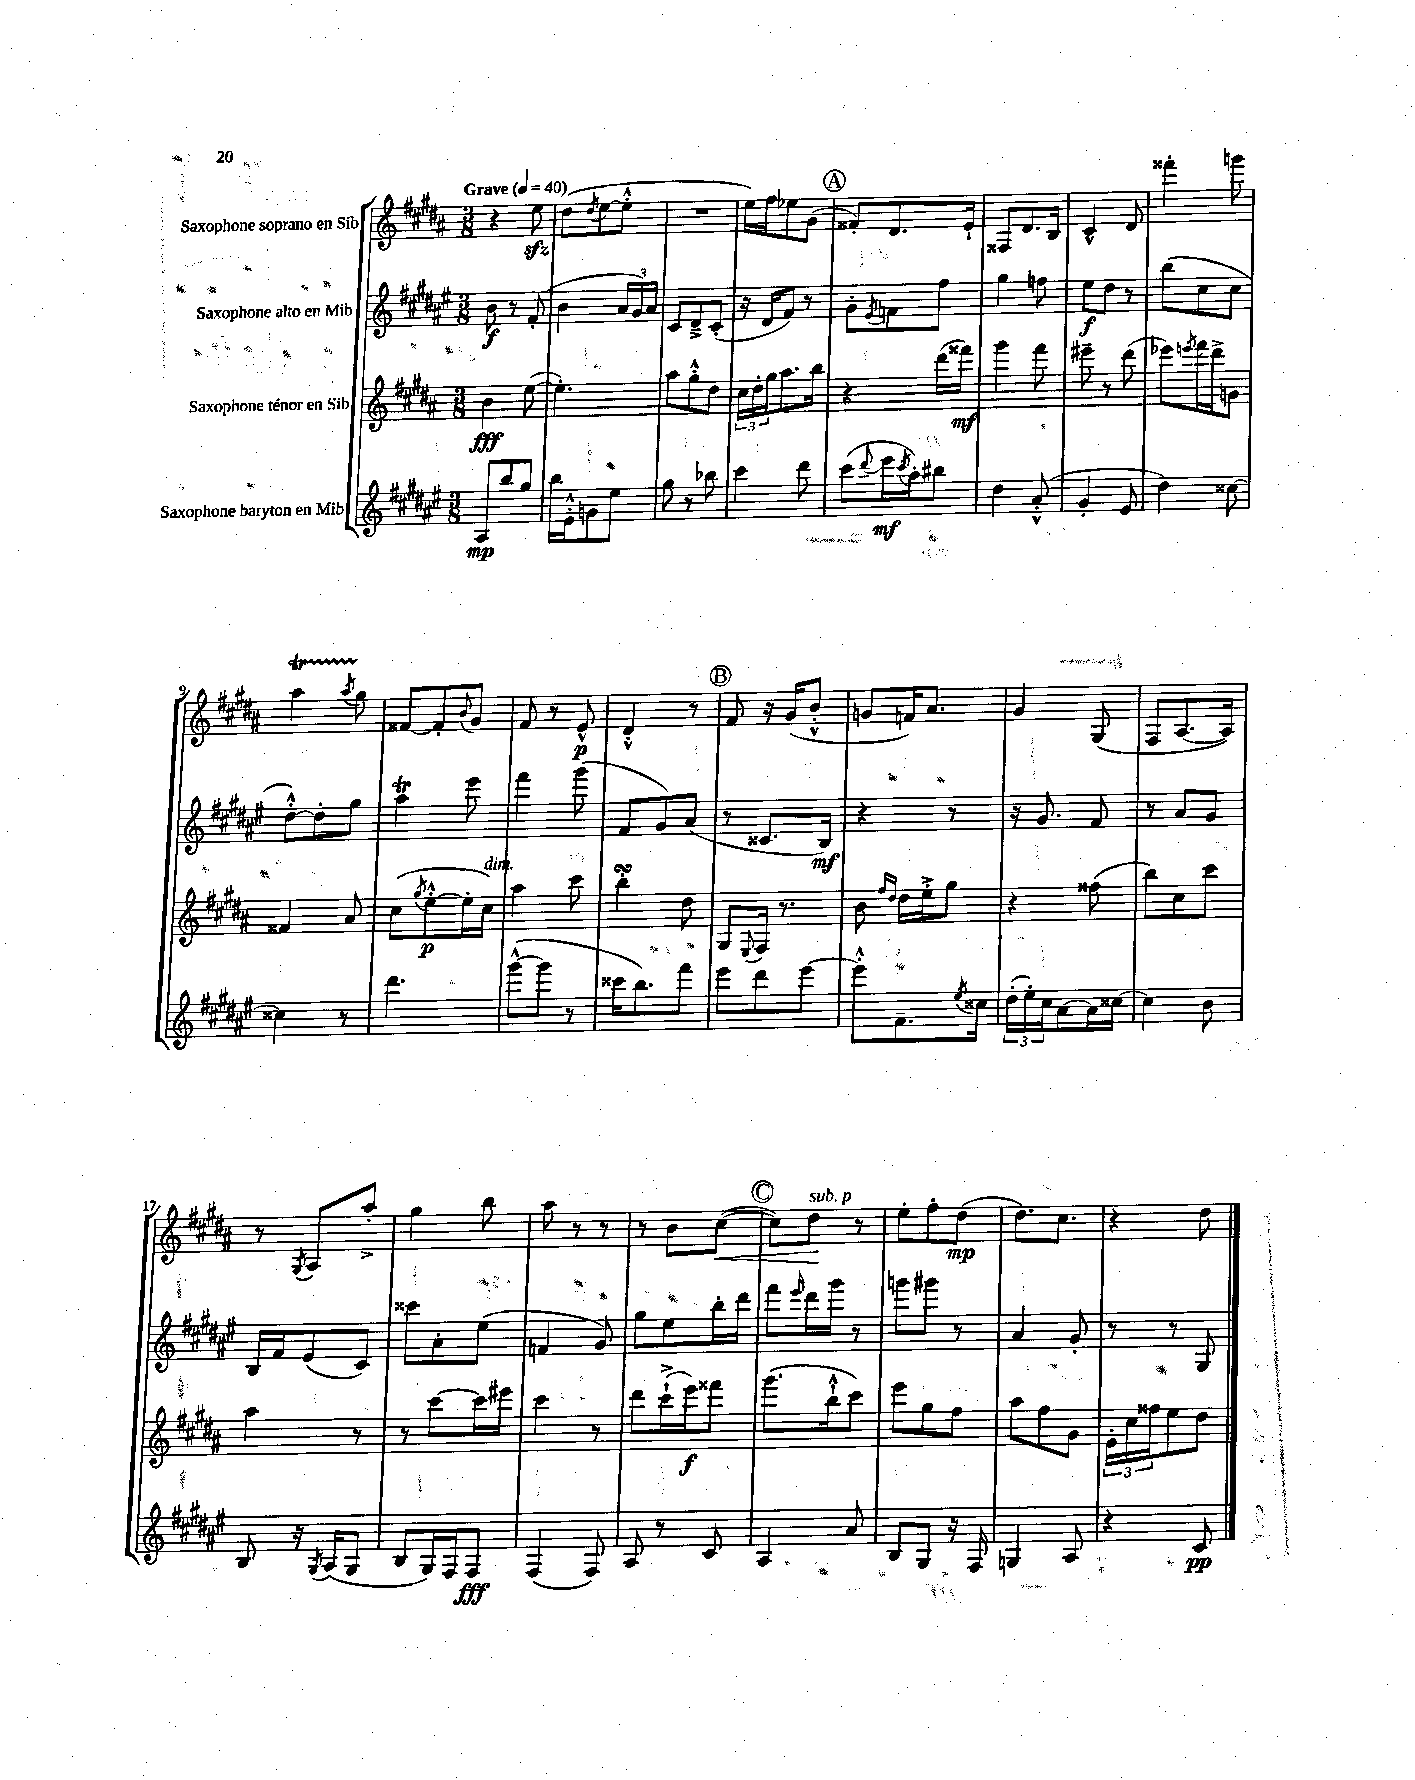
<<
\new StaffGroup <<
\new Staff = "s0" \with { instrumentName = "Saxophone soprano en Sib" } {
    \clef treble \key b \major \numericTimeSignature \time 3/8 \tempo "Grave" 4 = 40
    r4 e''8\sfz |
    dis''8( \acciaccatura { dis''8 } e''8~ e''8-.-^ |
    R4. |
    e''16) fis''16 ees''8 gis'8( |
    \mark \markup { \circle "A" } fisis'8-.) dis'8. e'16-! |
    fisis8 dis'8. b16 |
    cis'4-^ dis'8 |
    fisis'''4-. g'''8 |
    ais''4\startTrillSpan \acciaccatura { ais''8 } gis''8\stopTrillSpan |
    fisis'8~ fisis'8-. \appoggiatura { b'8 } gis'8 |
    fis'8 r8 e'8-^\p |
    dis'4-.-^ r8 |
    \mark \markup { \circle "B" } fis'8 r16 gis'16( b'8-.-^ |
    g'8 f'16) ais'8. |
    gis'4 gis8( |
    fis8 ais8.~ ais16) |
    r8 \acciaccatura { gis8 } ais8 ais''8-.-> |
    gis''4 b''8 |
    ais''8 r8 r8 |
    r8 b'8 cis''8~\<( |
    \mark \markup { \circle "C" } cis''8) dis''8\!^\markup { \italic "sub. p" } r8 |
    e''8-. fis''8-. dis''8\mp( |
    dis''8.) cis''8. |
    r4 dis''8 \bar "|." |
}
\new Staff = "s1" \with { instrumentName = "Saxophone alto en Mib" } {
    \clef treble \key fis \major \numericTimeSignature \time 3/8
    b'8\f r8 fis'8-.( |
    b'4 \tuplet 3/2 { ais'16 gis'16) ais'16 } |
    cis'8 dis'8---> cis'8-.( |
    r16 dis'16 fis'8) r8 |
    \mark \markup { \circle "A" } gis'8-. \acciaccatura { eis'8 } f'8 fis''8 |
    gis''4 f''8 |
    eis''8\f dis''8 r8 |
    b''8( cis''8 cis''8 |
    dis''8~-.-^) dis''8-. gis''8 |
    ais''4\trill eis'''8 |
    fis'''4 gis'''8( |
    fis'8 gis'8) ais'8( |
    \mark \markup { \circle "B" } r8 cisis'8. b16\mf) |
    r4 r8 |
    r16 gis'8. fis'8 |
    r8 ais'8 gis'8 |
    b16 fis'16 eis'8( cis'8) |
    cisis'''8 ais'8-. eis''8( |
    f'4 gis'8) |
    gis''8 eis''8 b''16-. dis'''16 |
    \mark \markup { \circle "C" } fis'''8 \grace { eis'''16 } dis'''16 gis'''16 r8 |
    g'''8 gis'''8 r8 |
    ais'4 gis'8-. |
    r8 r8 gis8 \bar "|." |
}
\new Staff = "s2" \with { instrumentName = "Saxophone ténor en Sib" } {
    \clef treble \key b \major \numericTimeSignature \time 3/8
    b'4\fff e''8~( |
    e''4.-.) |
    ais''8 gis''8-.-^ dis''8 |
    \tuplet 3/2 { cis''16 dis''16-. gis''16 } ais''8. b''16 |
    \mark \markup { \circle "A" } r4 dis'''16( fisis'''16\mf) |
    gis'''4 fis'''8 |
    eis'''8-- r8 dis'''8( |
    ees'''8) \acciaccatura { e'''8 } fis'''16 dis'''16-> g'8 |
    fisis'4 ais'8 |
    cis''8( \acciaccatura { gis''8 } e''8~-.-^\p e''16-. cis''16^\markup { \italic "dim." }) |
    ais''4 cis'''8 |
    b''4-.\turn dis''8 |
    \mark \markup { \circle "B" } gis8 \appoggiatura { e8 } fis16 r8. |
    b'8 \grace { fis''16 dis''16 } dis''16 e''16-.-> gis''8 |
    r4 fisis''8( |
    b''8) cis''8 cis'''8 |
    ais''4 r8 |
    r8 cis'''8~ cis'''16 eis'''16 |
    cis'''4 r8 |
    dis'''8 cis'''16-!->( e'''16\f) fisis'''8 |
    \mark \markup { \circle "C" } gis'''8.( b''16-!-^ cis'''8) |
    e'''8 gis''8 fis''8 |
    ais''8 fis''8 gis'8 |
    \tuplet 3/2 { e'16-. cis''16 fisis''16 } e''8 dis''8 \bar "|." |
}
\new Staff = "s3" \with { instrumentName = "Saxophone baryton en Mib" } {
    \clef treble \key fis \major \numericTimeSignature \time 3/8
    ais8\mp b''8 gis''8 |
    b''16 eis'16-.-^ g'8 eis''8 |
    gis''8 r8 bes''8 |
    cis'''4 dis'''8 |
    \mark \markup { \circle "A" } cis'''8( \appoggiatura { dis'''8 } eis'''16\mf \acciaccatura { cis'''8 } ais''16-.) bis''8 |
    dis''4 ais'8-.-^( |
    gis'4-. eis'8 |
    dis''4) cisis''8~ |
    cisis''4 r8 |
    dis'''4. |
    gis'''8~-^( gis'''8 r8 |
    cisis'''16 b''8.) fis'''8 |
    \mark \markup { \circle "B" } eis'''8 dis'''8 eis'''8~ |
    eis'''8-.-^ fis'8.-- \acciaccatura { eis''8 } cisis''16 |
    \tuplet 3/2 { dis''16-.( eis''16-.) cis''16 } ais'8~ ais'16 cisis''16~ |
    cisis''4 b'8 |
    b8 r16 \acciaccatura { gis8 } ais16( gis8 |
    b8 gis16) fis16 fis8\fff |
    fis4( fis8) |
    ais8 r8 cis'8 |
    \mark \markup { \circle "C" } ais4 ais'8 |
    b8 gis8 r16 fis16 |
    g4 ais8 |
    r4 cis'8\pp \bar "|." |
}
>>
>>
